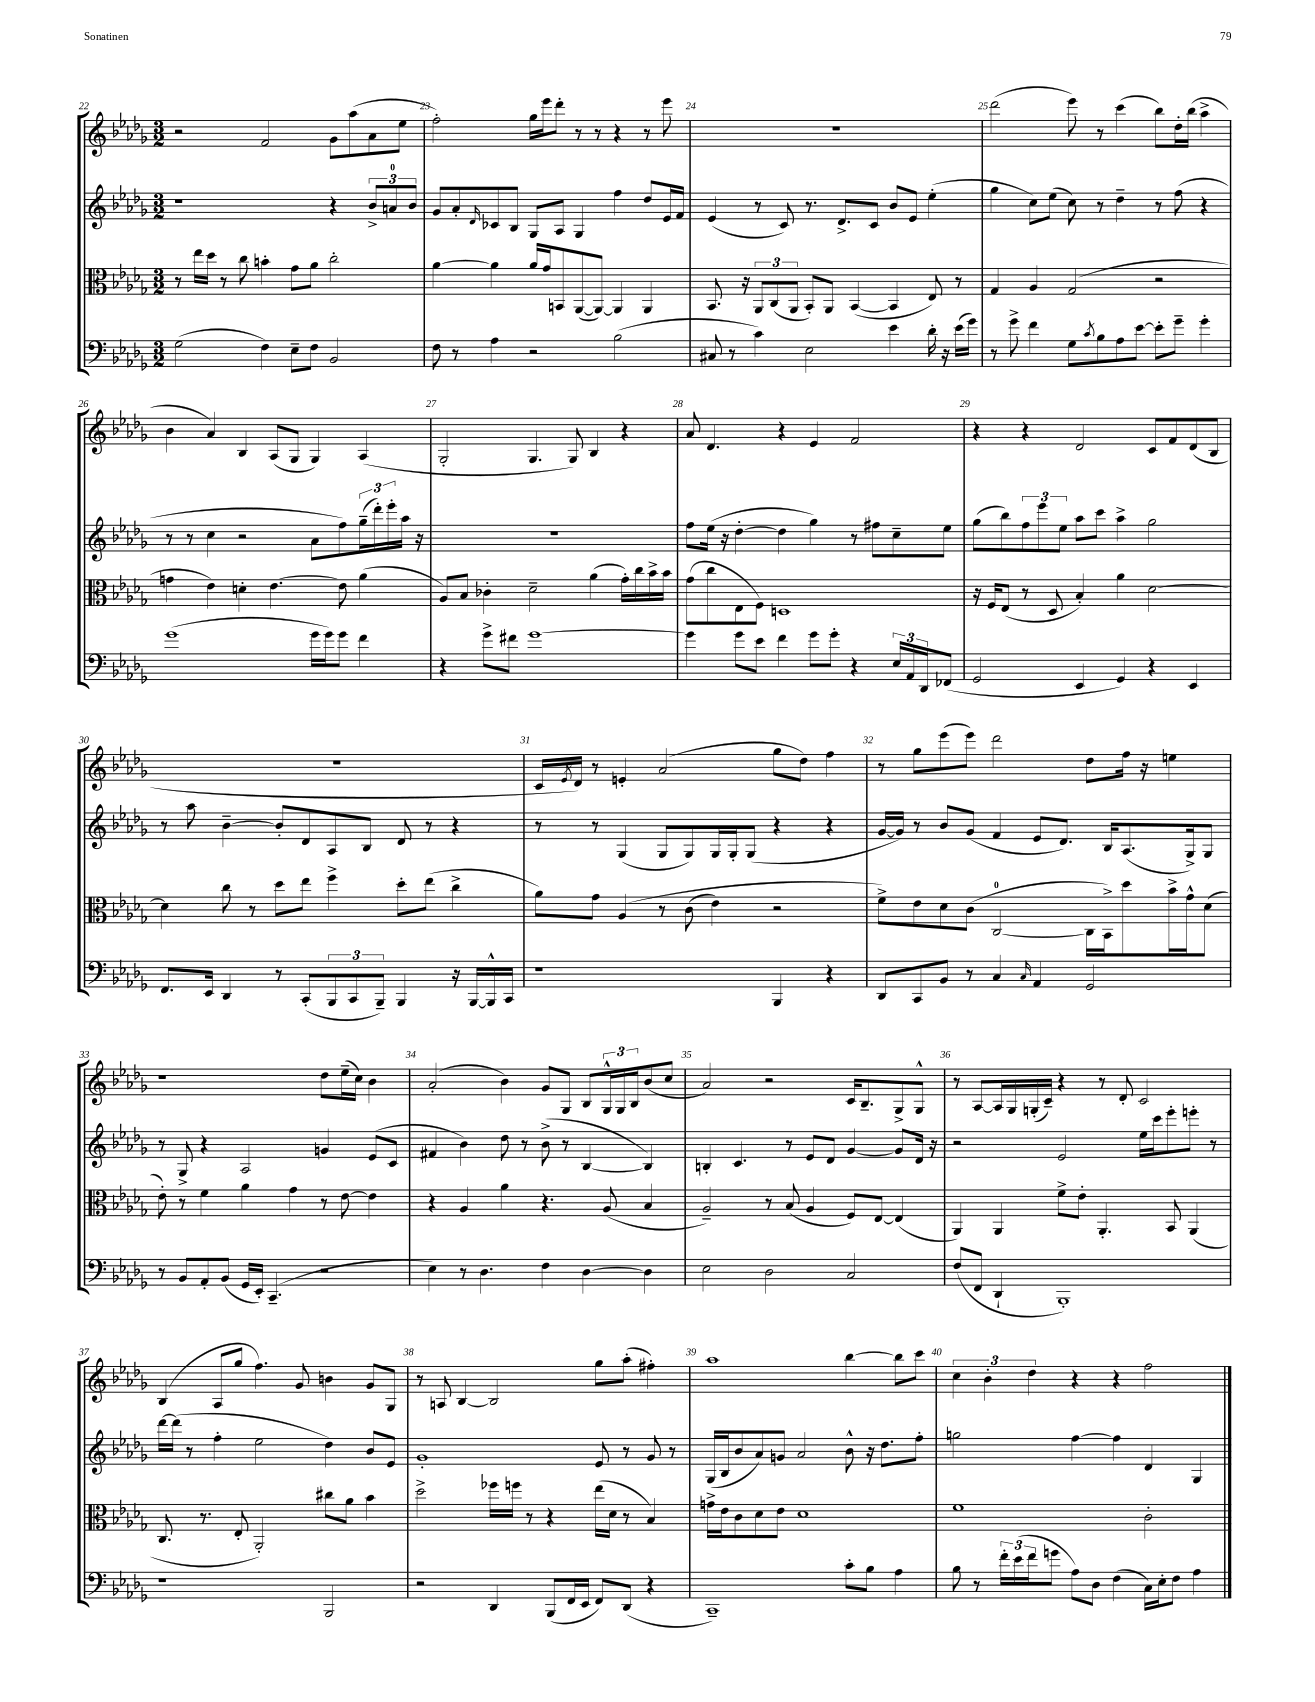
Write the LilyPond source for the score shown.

<<
\new StaffGroup <<
\new Staff = "s0" {
    \clef treble \key des \major \numericTimeSignature \time 3/2
    r2 f'2 ges'8 aes''8( aes'8 ees''8 |
    f''2-.) ges''16 ees'''16 des'''8-. r8 r8 r4 r8 ees'''8 |
    R1. |
    des'''2( ees'''8) r8 c'''4( bes''8) des''16-. bes''16( aes''4-> |
    bes'4 aes'4) bes4 aes8( ges8 ges4) aes4( |
    ges2-. ges4. ges8) bes4 r4 |
    aes'8 des'4. r4 ees'4 f'2 |
    r4 r4 des'2 c'8 f'8 des'8( bes8 |
    R1. |
    c'16 \acciaccatura { ees'8 } des'16) r8 e'4-. aes'2( ges''8 des''8) f''4 |
    r8 ges''8 ees'''8( ees'''8) des'''2 des''8 f''16 r16 e''4 |
    r1 des''8 ees''16--( c''16) bes'4 |
    aes'2-.( bes'4) ges'8 ges8 bes8 \tuplet 3/2 { ges16-^ ges16 bes16 } bes'8( c''8 |
    aes'2) r2 c'16 bes8.-- ges8-> ges8-^ |
    r8 aes8~ aes16 ges16 g16-.( c'16--) r4 r8 des'8-. c'2 |
    bes4( aes8 ges''8 f''4.) ges'8 b'4 ges'8 ges8 |
    r8 a8 bes4~ bes2 ges''8 aes''8-.( fis''4-.) |
    aes''1 bes''4~ bes''8 c'''8 |
    \tuplet 3/2 { c''4 bes'4-. des''4 } r4 r4 f''2 \bar "|." |
}
\new Staff = "s1" {
    \clef treble \key des \major \numericTimeSignature \time 3/2
    r1 r4 \tuplet 3/2 { bes'8-> a'8-0 bes'8 } |
    ges'8 aes'8-. \grace { des'16 } ces'8 bes8 ges8 aes8 ges4 f''4 des''8 ees'16 f'16 |
    ees'4( r8 c'8) r8. des'8.-> c'8 bes'8 ees'8 ees''4-.( |
    ges''4 c''8) ees''8( c''8) r8 des''4-- r8 f''8( r4 |
    r8 r8 c''4 r2 aes'8 f''8) \tuplet 3/2 { ges''16--( des'''16-.) ees'''16-. } aes''16 r16 |
    R1. |
    f''8 ees''16( r16 des''4~-. des''4 ges''4) r8 fis''8 c''8-- ees''8 |
    ges''8( bes''8) \tuplet 3/2 { f''8 ees'''8 ees''8 } aes''8 c'''8 aes''4-> ges''2 |
    r8 aes''8 bes'4~-- bes'8-. des'8 aes8 bes8 des'8 r8 r4 |
    r8 r8 ges4( ges8 ges8) ges16 ges16-. ges8( r4 r4 |
    ges'16~ ges'16) r8 bes'8 ges'8( f'4 ees'8 des'8.) bes16 aes8.( ges16->) ges8 |
    r8 ges8-> r4 aes2 g'4 ees'8( c'8 |
    fis'4 bes'4) des''8 r8 bes'8->( r8 bes4~ bes4) |
    b4-. c'4. r8 ees'8 des'8 ges'4~ ges'8 des'16 r16 |
    r2 ees'2 ees''16 c'''16 ees'''8-. e'''8-. r8 |
    des'''16~ des'''16( r8 f''4-. ees''2 des''4) bes'8 ees'8 |
    ges'1-. ees'8 r8 ges'8 r8 |
    ges16( bes16 bes'8 aes'8) g'8 aes'2 bes'8-^ r16 des''8. f''8-. |
    g''2 f''4~ f''4 des'4 ges4 \bar "|." |
}
\new Staff = "s2" {
    \clef alto \key des \major \numericTimeSignature \time 3/2
    r8 ees''16 des''16 r8 c''8 b'4-. ges'8 aes'8 c''2-. |
    aes'4~ aes'4 aes'16 ges'16 b,8 aes,8~( aes,8~) aes,4 aes,4 |
    bes,8. r16 \tuplet 3/2 { aes,8 c8( aes,8 } bes,8-.) aes,8 bes,4~( bes,4 ees8) r8 |
    ges4 aes4 ges2( r2 |
    g'4 ees'4) d'4-. ees'4.~ ees'8 aes'4( |
    aes8) bes8 ces'4-. des'2-- aes'4( ges'16-.) c''16 bes'16-> bes'16 |
    ges'8( c''8 ees8 f8) d1 |
    r16 f16 ees8( r8 des8 bes4-.) aes'4 des'2~ |
    des'4 c''8 r8 des''8 ees''8 f''4-> des''8-. ees''8( c''4-> |
    aes'8) ges'8 aes4\( r8 c'8( ees'4) r2 |
    f'8->\) ees'8 des'8 c'8( c2-0~ c16 bes,16->) des''8 bes'16-> ges'16-^ des'8( |
    ees'8-.) r8 f'4 aes'4 ges'4 r8 ees'8~ ees'4 |
    r4 aes4 aes'4 r4. aes8( bes4 |
    aes2--) r8 bes8( aes4 f8) ees8~ ees4( |
    aes,4) aes,4 f'8-> ees'8-. aes,4.-. bes,8 aes,4( |
    c8. r8. ees8-. aes,2-.) cis''8 aes'8 bes'4 |
    des''2-> fes''16 f''16 r8 r4 ees''16( des'16 r8 bes4) |
    g'16-> ees'16 c'8 des'8 ees'8 des'1 |
    f'1 c'2-. \bar "|." |
}
\new Staff = "s3" {
    \clef bass \key des \major \numericTimeSignature \time 3/2
    ges2( f4) ees8-- f8 bes,2 |
    f8 r8 aes4 r2 bes2( |
    cis8 r8 c'4) ees2 ees'4 des'16-. r16 ees'16( ges'16) |
    r8 ges'8-> f'4 ges8 \acciaccatura { c'8 } bes8 aes8 ees'8~ ees'8-. ges'8-- ges'4-. |
    ges'1( ges'16 ges'16) ges'8 f'4 |
    r4 ges'8-> fis'8 ges'1~ |
    ges'4 ges'8 ees'8 f'4 ges'8 ges'8-. r4 \tuplet 3/2 { ees16 aes,16 des,16 } fes,8( |
    ges,2 ees,4 ges,4) r4 ees,4 |
    f,8. ees,16 des,4 r8 c,8-.( \tuplet 3/2 { bes,,8 c,8 bes,,8--) } bes,,4 r16 bes,,16~ bes,,16-^ c,16 |
    r1 bes,,4 r4 |
    des,8 c,8 bes,8 r8 c4 \grace { c16 } aes,4 ges,2 |
    r8 bes,8 aes,8-. bes,8( ges,16 ees,16-.) c,4.--( r2 |
    ees4) r8 des4. f4 des4~ des4 |
    ees2 des2 c2 |
    f8( f,8 des,4-! bes,,1-.) |
    r1 bes,,2 |
    r2 des,4 bes,,8( f,16 ees,16 f,8) des,8( r4 |
    c,1--) c'8-. bes8 aes4 |
    bes8 r8 \tuplet 3/2 { f'16-. ees'16( f'16 } g'8 aes8) des8 f4( c16) ees16-. f8 aes4 \bar "|." |
}
>>
>>
\layout { \context { \Score currentBarNumber = #22 \override BarNumber.break-visibility = ##(#f #t #t) barNumberVisibility = #all-bar-numbers-visible } }
